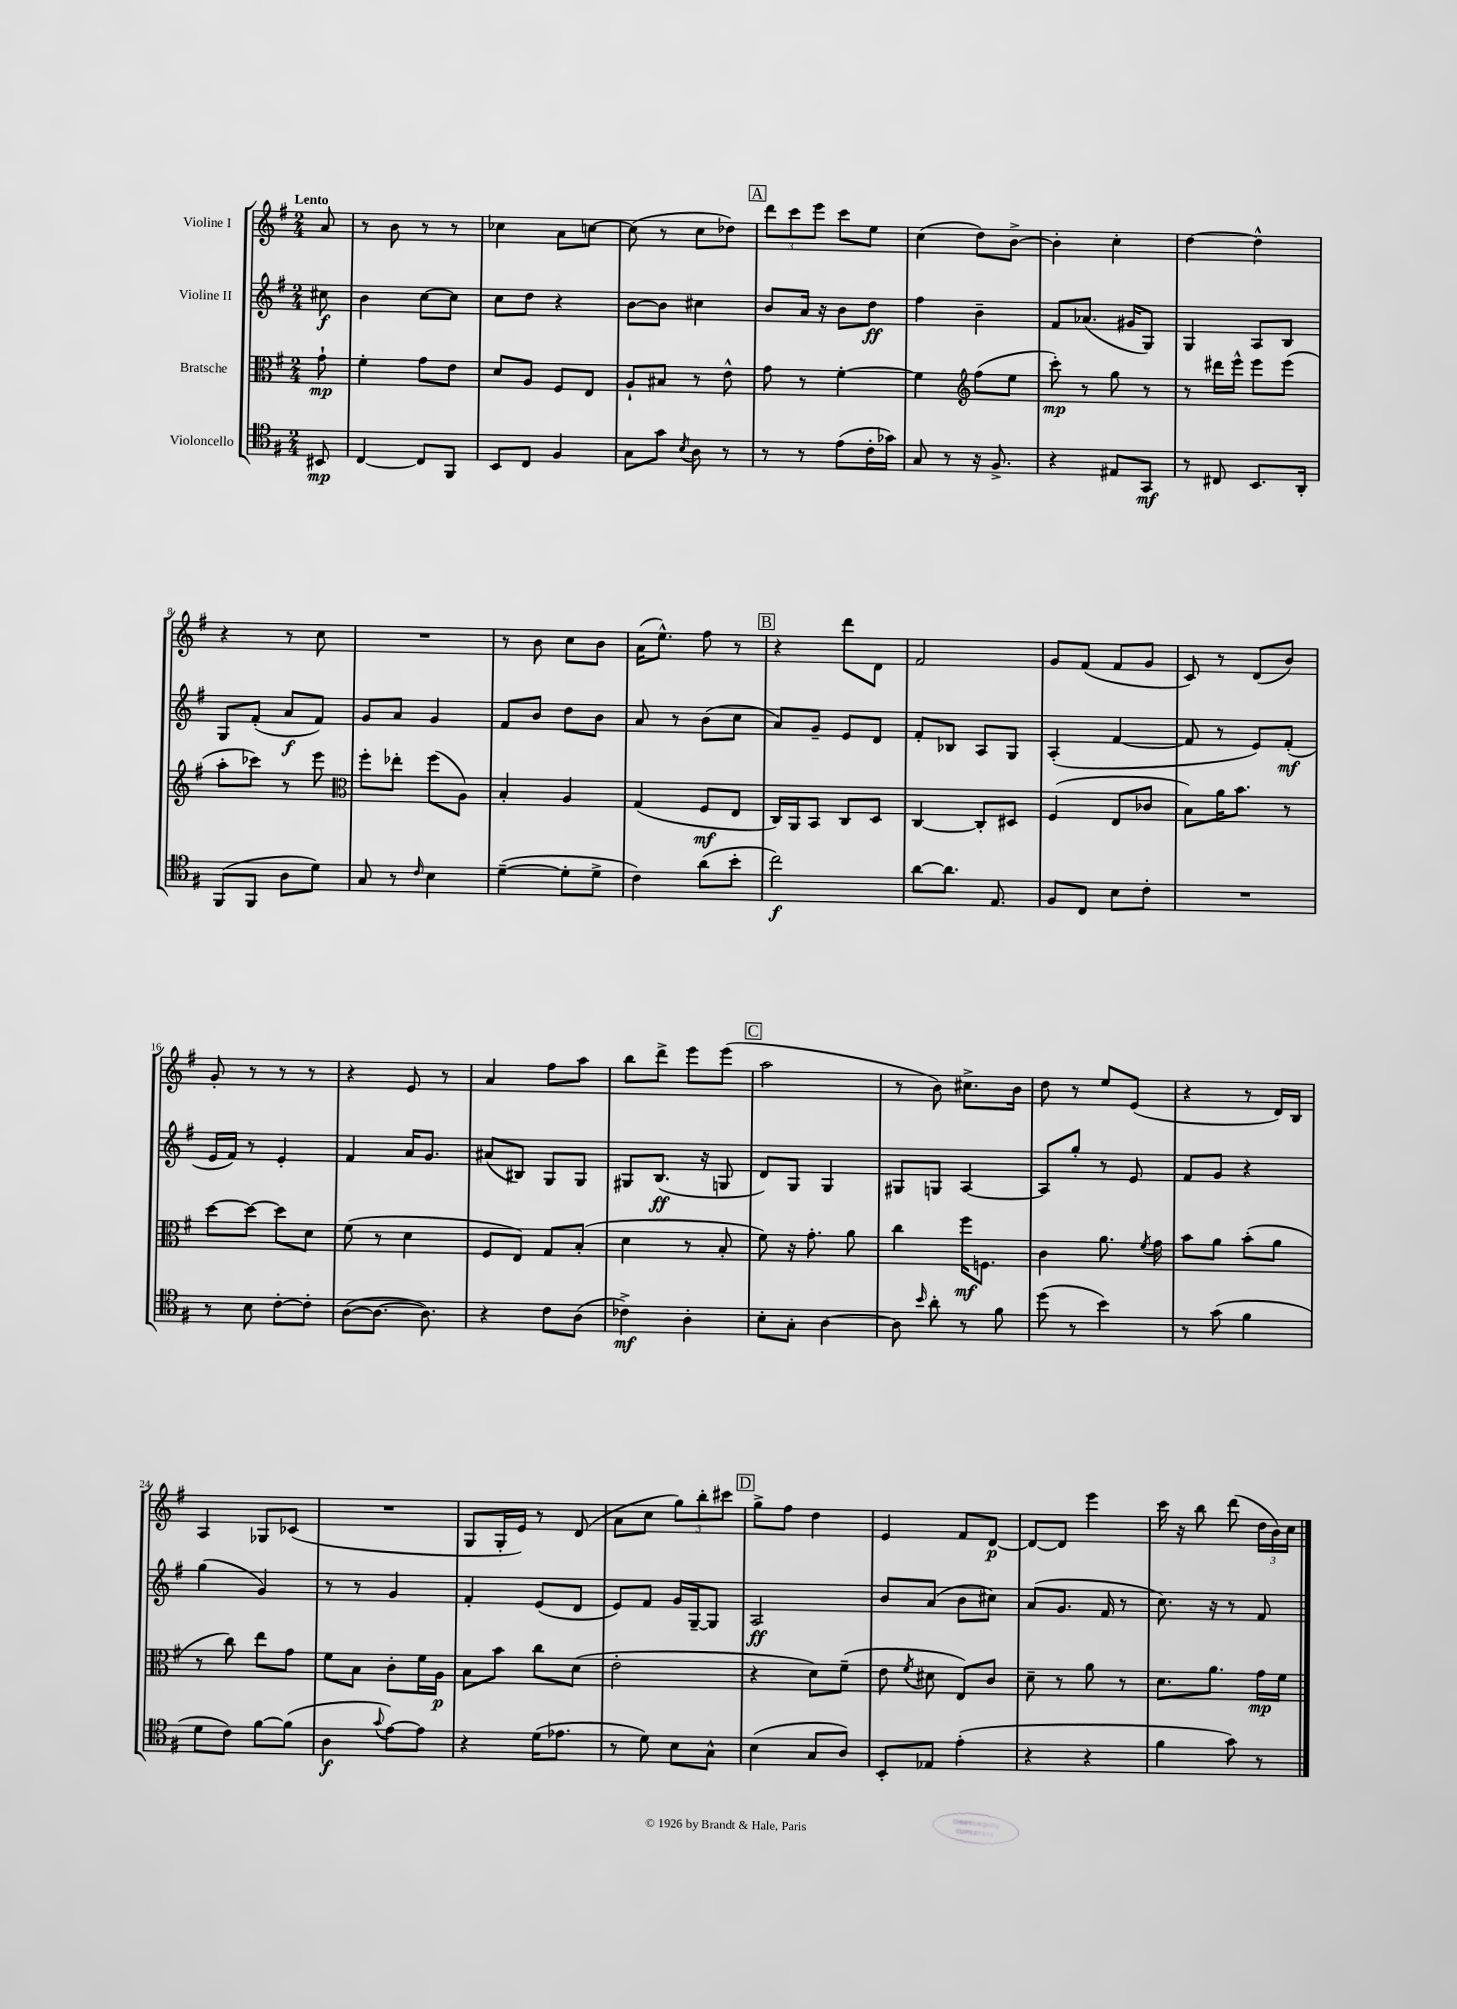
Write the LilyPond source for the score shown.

<<
\new StaffGroup <<
\new Staff = "s0" \with { instrumentName = "Violine I" } {
    \clef treble \key g \major \numericTimeSignature \time 2/4 \partial 8 \tempo "Lento"
    \autoBeamOff a'8 |
    r8 b'8 r8 r8 |
    ces''4 a'8[ c''8]~ |
    c''8( r8 c''8[ des''8]) |
    \mark \markup { \box "A" } \tuplet 3/2 { d'''8[ c'''8 e'''8] } c'''8[ e''8] |
    c''4( d''8[) b'8]~-> |
    b'4-. c''4-. |
    d''4~ d''4-^ |
    r4 r8 c''8 |
    R2 |
    r8 b'8 c''8[ b'8] |
    a'16[( e''8.]-^) fis''8 r8 |
    \mark \markup { \box "B" } r4 d'''8[ d'8] |
    fis'2 |
    g'8[ fis'8]( fis'8[ g'8] |
    c'8) r8 d'8[( b'8]) |
    g'8-. r8 r8 r8 |
    r4 e'8 r8 |
    a'4 fis''8[ a''8] |
    b''8[ d'''8]-> e'''8[ e'''8]( |
    \mark \markup { \box "C" } a''2 |
    r8 b'8) cis''8.[-> b'16] |
    d''8 r8 e''8[ e'8]( |
    r4 r8 d'16[) b16] |
    a4 ges8[ ces'8]( |
    R2 |
    g8[ g16-. e'16]) r8 d'8( |
    a'8[ c''8] \tuplet 3/2 { g''8[) b''8-. cis'''8] } |
    \mark \markup { \box "D" } g''8[-> fis''8] d''4 |
    e'4 fis'8[ d'8]~\p |
    d'8[~ d'8] e'''4 |
    c'''16 r16 b''8 d'''8( \tuplet 3/2 { d''16[ b'16) c''16] } \bar "|." |
}
\new Staff = "s1" \with { instrumentName = "Violine II" } {
    \clef treble \key g \major \numericTimeSignature \time 2/4 \partial 8
    \autoBeamOff cis''8\f |
    b'4 c''8[~ c''8] |
    c''8[ d''8] r4 |
    b'8[~ b'8] cis''4 |
    \mark \markup { \box "A" } b'8[ a'16] r16 b'8[ d''8]\ff |
    fis''4 b'4-- |
    fis'8[ aes'8.]( gis'16[ g8]) |
    g4 a8[ b8] |
    g8[ fis'8]-.( a'8[\f fis'8]) |
    g'8[ a'8] g'4 |
    fis'8[ b'8] d''8[ b'8] |
    a'8 r8 b'8[( c''8] |
    \mark \markup { \box "B" } a'8[) g'8]-- e'8[ d'8] |
    fis'8[-. bes8] a8[ g8] |
    a4-.( fis'4~ |
    fis'8 r8 e'8[) fis'8]-.\mf( |
    e'16[ fis'16]) r8 e'4-. |
    fis'4 a'16[ g'8.] |
    ais'8[( bis8]) g8[ g8] |
    gis8[ b8.]\ff( r16 g8 |
    \mark \markup { \box "C" } d'8[) g8] g4 |
    gis8[ g8] a4~ |
    a8[ g''8]-. r8 e'8 |
    fis'8[ g'8] r4 |
    g''4( g'4) |
    r8 r8 g'4 |
    fis'4-. e'8[( d'8] |
    e'8[) fis'8] g'16[ g16~-- g8] |
    \mark \markup { \box "D" } a2\ff |
    b'8[ a'8]( b'8[ cis''8]) |
    a'8[( g'8.] fis'16 r8 |
    c''8.) r16 r8 fis'8 \bar "|." |
}
\new Staff = "s2" \with { instrumentName = "Bratsche" } {
    \clef alto \key g \major \numericTimeSignature \time 2/4 \partial 8
    \autoBeamOff g'8-!\mp |
    fis'4-. g'8[ e'8] |
    d'8[ a8] fis8[ e8] |
    a8[-! bis8] r8 e'8-^ |
    \mark \markup { \box "A" } g'8 r8 fis'4~-. |
    fis'4 \clef treble fis''8[( e''8] |
    c'''8-.\mp) r8 g''8 r8 |
    r8 dis'''16[ e'''16]-^ e'''8[ e'''8]( |
    a''8[-. ces'''8]) r8 e'''8 |
    \clef alto fis''8[-. ees''8]-. fis''8[( a8]) |
    b4-. a4 |
    g4( fis8[\mf e8] |
    \mark \markup { \box "B" } c16[) a,16 b,8] c8[ d8] |
    c4~ c8[-. dis8] |
    fis4( e8[ ces'8] |
    b8[) a'16 b'8.] r8 |
    d''8[~ d''8]~ d''8[ d'8] |
    fis'8( r8 d'4 |
    fis8[ e8]) g8[ b8]-.( |
    d'4 r8 b8-. |
    \mark \markup { \box "C" } fis'8) r16 g'8.-. a'8 |
    c''4 fis''16[\mf f8.] |
    c'4 a'8. \acciaccatura { fis'8 } g'16 |
    b'8[ a'8] b'8[-.( a'8] |
    r8 c''8) e''8[ g'8] |
    fis'8[ b8] c'8[-. fis'16 a16]\p |
    b8[ b'8] c''8[ d'8]( |
    e'2-. |
    \mark \markup { \box "D" } r4 d'8[) fis'8]--( |
    e'8 \acciaccatura { fis'8 } dis'8 e8[) c'8] |
    d'8-- r8 a'8 r8 |
    d'8.[ a'8.] g'16[\mp fis'16] \bar "|." |
}
\new Staff = "s3" \with { instrumentName = "Violoncello" } {
    \clef tenor \key g \major \numericTimeSignature \time 2/4 \partial 8
    \autoBeamOff bis,8\mp |
    c4~ c8[ fis,8] |
    b,8[ c8] fis4 |
    g8[ g'8] \acciaccatura { b8 } a8 r8 |
    \mark \markup { \box "A" } r8 r8 e'8[( c'16-. ges'16]) |
    g8 r8 r16 fis8.-> |
    r4 eis8[ g,8]\mf |
    r8 cis8 b,8.[ a,16]-. |
    fis,8[( fis,8] a8[ d'8]) |
    g8 r8 \grace { c'16 } b4 |
    d'4~--( d'8[-. d'8]-> |
    c'4) a'8[( b'8]-. |
    \mark \markup { \box "B" } c''2\f) |
    a'8[~ a'8.] e8. |
    fis8[ c8] b8[ c'8]-. |
    R2 |
    r8 b8 c'8[~-. c'8]-. |
    a8[~( a8.]~ a8.) |
    r4 c'8[ a8]( |
    ces'4->\mf) a4-. |
    \mark \markup { \box "C" } b8[-. g8]-. a4~ |
    a8 \grace { b'16 } a'8-. r8 fis'8 |
    d''8( r8 b'4) |
    r8 g'8( fis'4 |
    d'8[ c'8]) fis'8[~ fis'8]( |
    a4\f \appoggiatura { g'8 } e'8[~) e'8] |
    r4 d'16[( ees'8.] |
    r8 d'8) b8[ g8]-^ |
    \mark \markup { \box "D" } b4( g8[ a8]) |
    b,8[-. ees8] e'4-.( |
    r4 r4 |
    fis'4 g'8) r8 \bar "|." |
}
>>
>>
